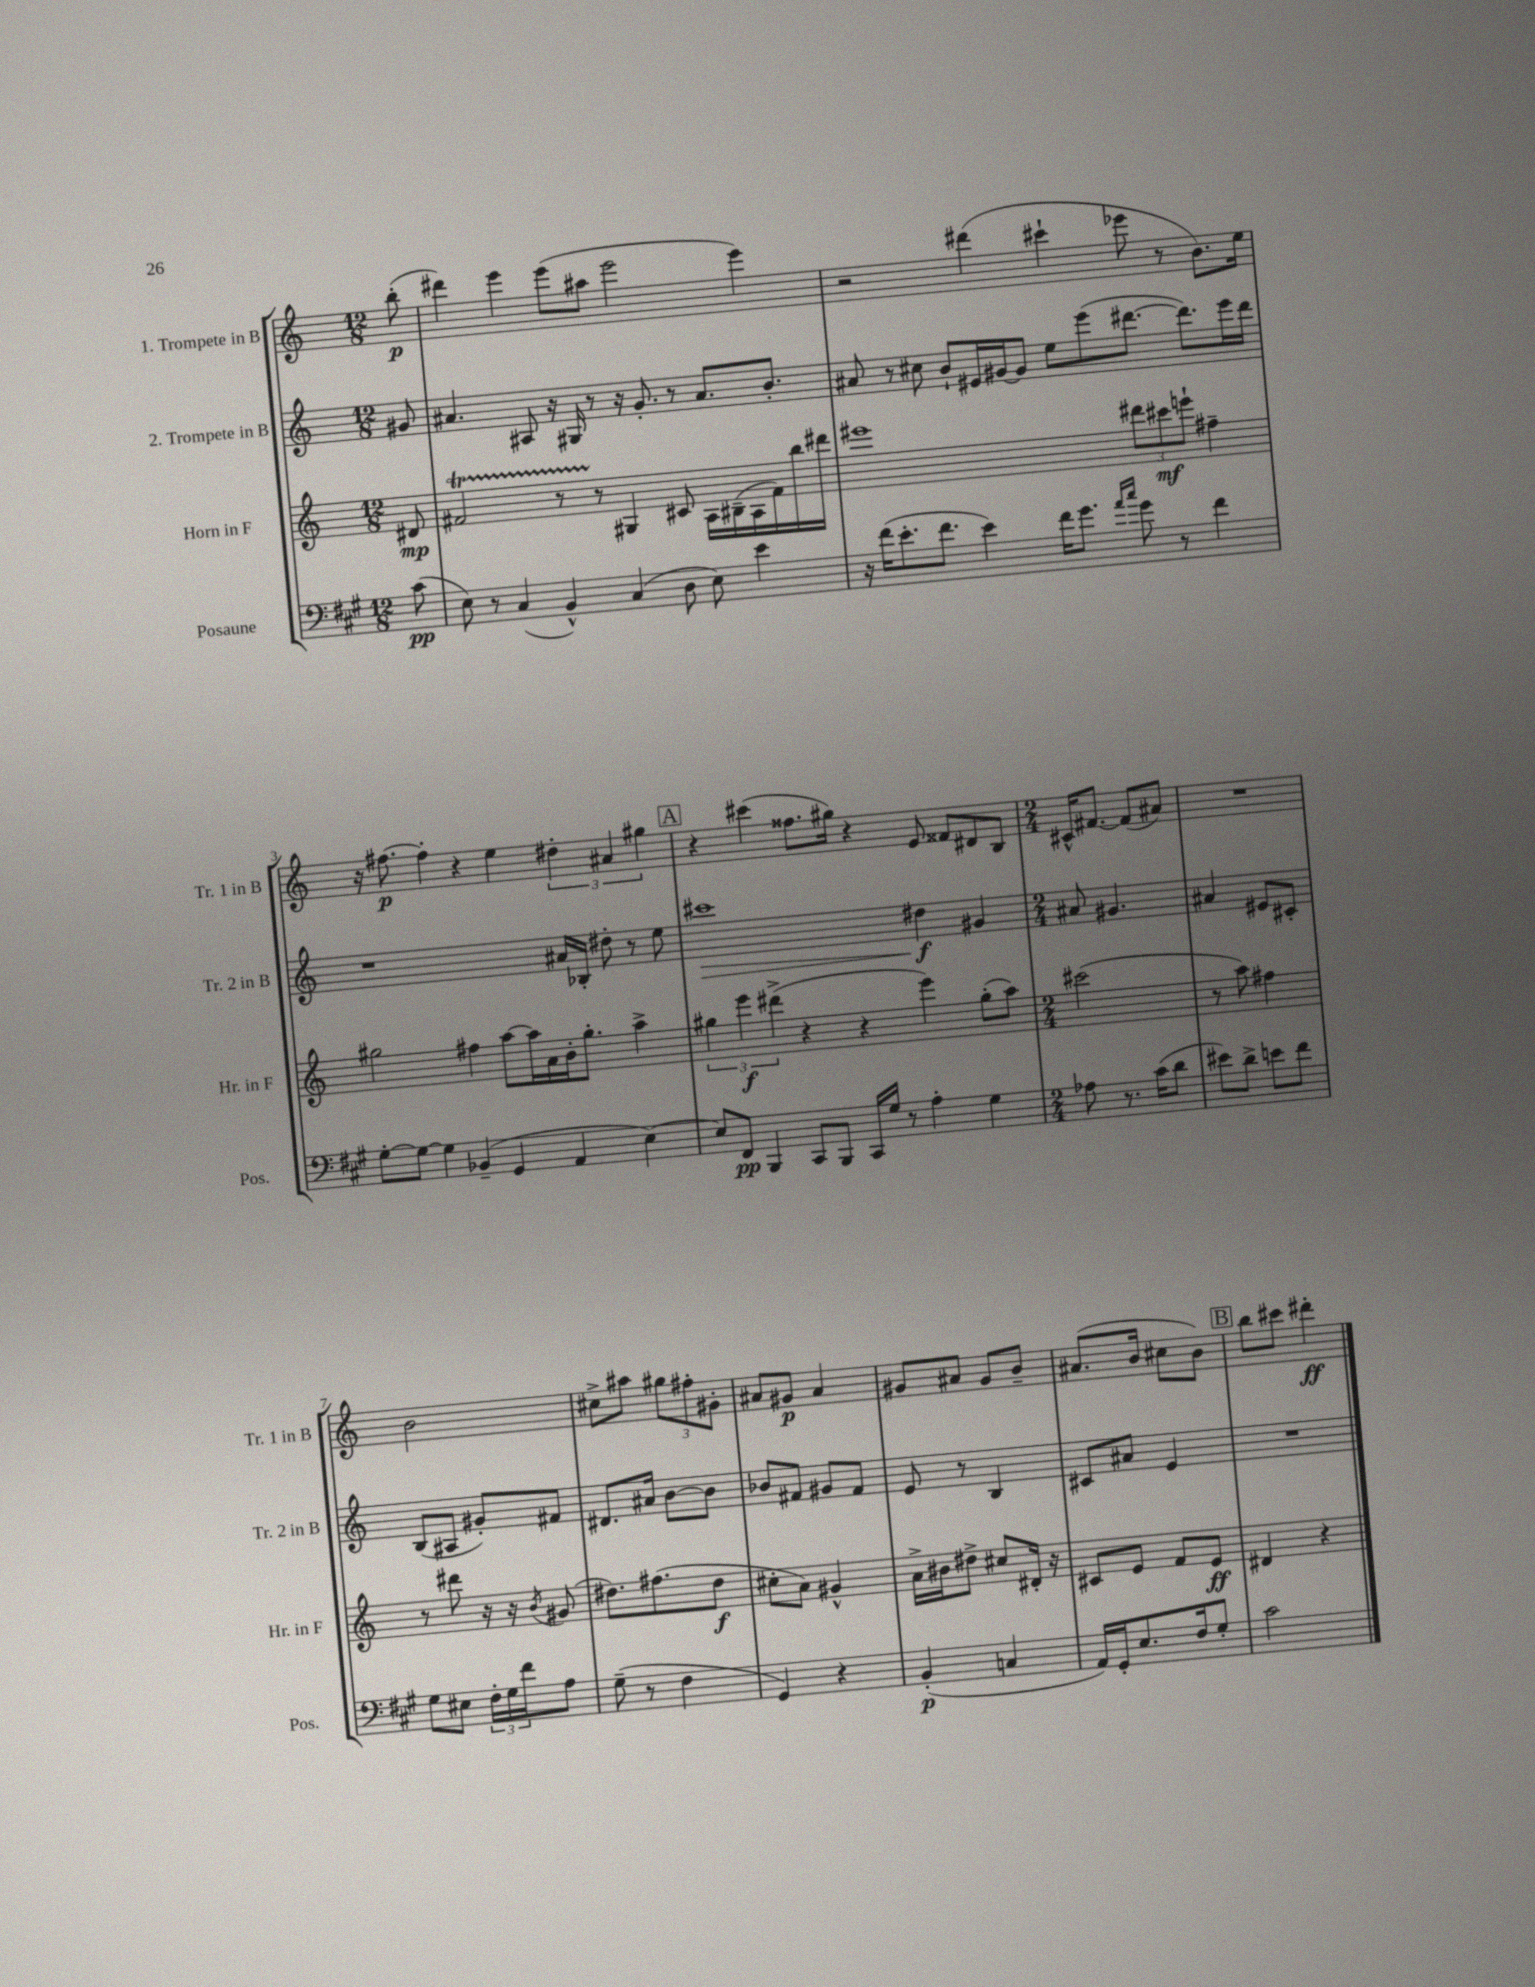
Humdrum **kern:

**kern	**kern	**kern	**kern
*staff4	*staff3	*staff2	*staff1
*clefF4	*clefG2	*clefG2	*clefG2
*k[f#c#g#]	*k[]	*k[]	*k[]
*M12/8	*M12/8	*M12/8	*M12/8
(8c#	8d#	8g#	(8bb'
=	=	=	=
8E)	2f#	4.a#	4ddd#)
8r	.	.	.
(4C#	.	.	4eee
.	.	8A#	.
4BB^^)	8r	16r	(8eee
.	.	16G#	.
.	8r	8r	8aa#
(4C#	4G#	16r	2eee
.	.	8.g'	.
8D	8c#	8r	.
8E)	16A	8.a#	.
.	(16B#~	.	.
4e	16A	.	4eee)
.	16f#)	8.b'	.
.	16bb	.	.
.	16ddd#	.	.
=	=	=	=
16r	1eee#	8a#	2r
(16f#	.	.	.
8.e'	.	8r	.
.	.	8cc#	.
8.f#	.	.	.
.	.	8b`	.
4e)	.	16e#	(4ddd#
.	.	[16g#	.
.	.	8g#]	.
16f#	.	8ee	4ccc#`
8.g#	.	.	.
.	.	(8eee	.
16qqa	.	.	.
16qqcc#	.	.	.
8g#	12ddd#	[8.ddd#	8eee-
.	12ccc#	.	.
8r	.	.	8r
.	12eee`	.	.
.	.	8.ddd#])	.
4f#	4ff#~	.	8.b)
.	.	16eee	.
.	.	16ddd#	16ee
=	=	=	=
[8G#'	2gg#	1r	16r
.	.	.	[8.ff#
8G#_	.	.	.
4G#]	.	.	4ff#']
(4BB-~	4ff#	.	4r
4GG#	[8aa	.	4ee
.	16aa]	.	.
.	16a	.	.
4AA	16b'	16a#	6dd#'
.	8.gg#'	16B-'	.
.	.	8dd#'	.
.	.	.	6a#
[4E)	4aa^	8r	.
.	.	.	6gg#
.	.	8ee	.
=	=	=	=
8E]	6gg#	1ccc#	4r
8FF#	.	.	.
.	6eee	.	.
4BBB	.	.	(4ccc#
.	(6ddd#^	.	.
8CC#	4r	.	8.ff##
8BBB	.	.	.
.	.	.	16gg#)
16CC#	4r	.	4r
16G#	.	.	.
8r	.	.	.
4A'	4eee)	4dd#	8e
.	.	.	8f##
4G#	(8gg#'	4g#	8d#
.	8aa)	.	8B
=	=	=	=
*M2/4	*M2/4	*M2/4	*M2/4
8A-	(2ccc#	8a#	16c#^^
.	.	.	[8.f#
8.r	.	4.g#	.
.	.	.	(8f#]
(16c#	.	.	.
8d	.	.	8a#)
=	=	=	=
8e#)	8r	4a#	2r
8d^	8aa)	.	.
8e	4ff#	8e#	.
8f#	.	8c#'	.
=	=	=	=
8G#	8r	(8B	2b
8E#	8ddd#	8A#	.
24F#'	16r	8g#')	.
24G#	.	.	.
.	16r	.	.
24f#	.	.	.
.	8qb	.	.
8A	(8g#	8f#	.
=	=	=	=
(8G#~	8.dd#)	8.d#	8cc#^
8r	.	.	8aa#
.	(8.ff#	16a#	.
4F#	.	[8b	12gg#
.	.	.	12ff#'
.	8dd#	8b]	.
.	.	.	12g#'
=	=	=	=
4GG#)	8cc#'	8b-	8a#
.	8a)	8f#	8g#
4r	4g#^^	8g#	4a#
.	.	8f#	.
=	=	=	=
(4BB'	16a^	8e	8g#
.	16b#	.	.
.	8dd#^	8r	8a#
4C	8cc#	4B	8g#
.	16d#'	.	8b~
.	16r	.	.
=	=	=	=
16AA)	8c#	8c#	(8.a#
16GG#'	.	.	.
8.E	8e	8a#	.
.	.	.	16b
.	8f	4e	8cc#
16F#	.	.	.
8G#'	8e	.	8b)
=	=	=	=
2c#	4d#	2r	8bb
.	.	.	8ccc#
.	4r	.	4ddd#'
==	==	==	==
*-	*-	*-	*-
